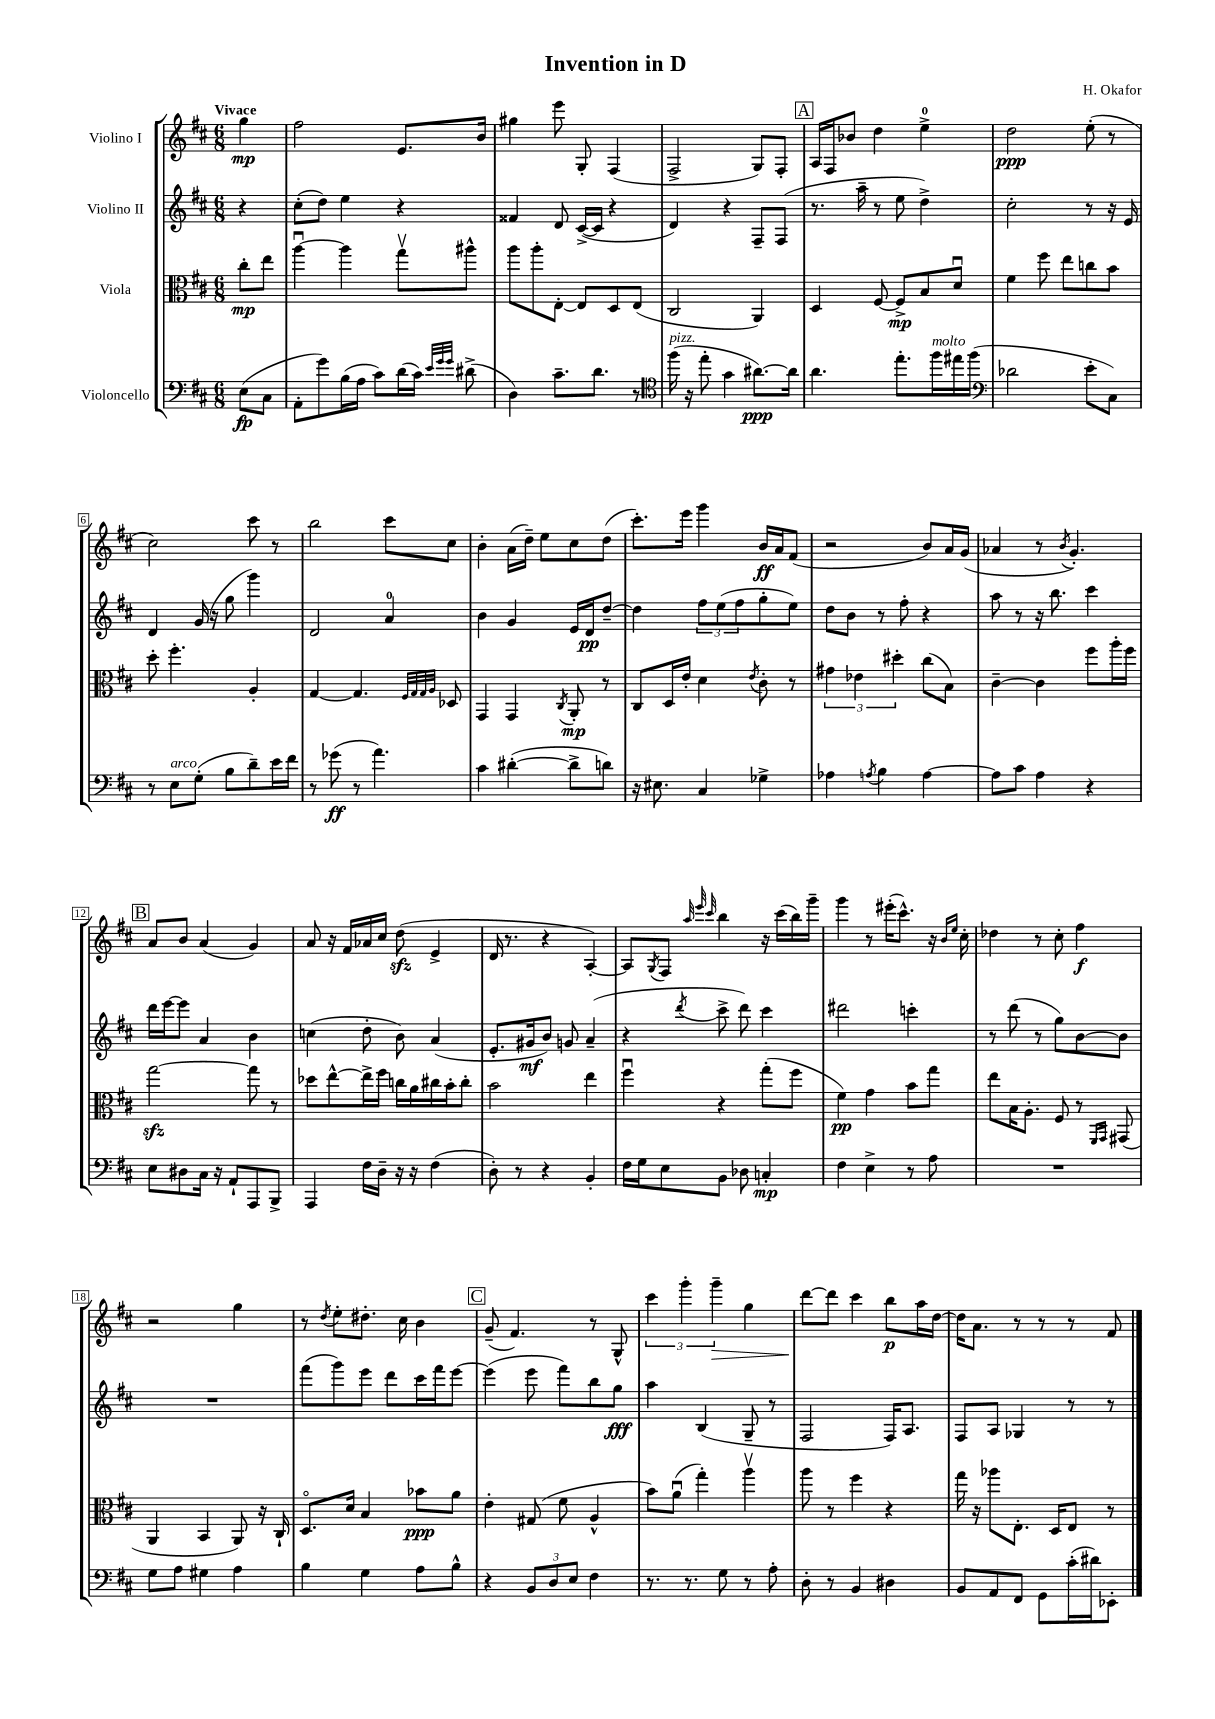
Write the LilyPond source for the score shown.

\header { title = "Invention in D" composer = "H. Okafor" }
<<
\new StaffGroup <<
\new Staff = "s0" \with { instrumentName = "Violino I" } {
    \clef treble \key d \major \numericTimeSignature \time 6/8 \partial 4 \tempo "Vivace"
    g''4\mp |
    fis''2 e'8. b'16 |
    gis''4 e'''8 g8-. fis4( |
    fis2-> g8) fis8-. |
    \mark \markup { \box "A" } a16 fis16 bes'8 d''4 e''4-0-> |
    d''2\ppp e''8-.( r8 |
    cis''2) cis'''8 r8 |
    b''2 cis'''8 cis''8 |
    b'4-. a'16( d''16--) e''8 cis''8 d''8( |
    cis'''8.-.) e'''16 g'''4 b'16\ff a'16 fis'8( |
    r2 b'8) a'16 g'16( |
    aes'4 r8 \acciaccatura { b'8 } g'4.-.) |
    \mark \markup { \box "B" } a'8 b'8 a'4( g'4) |
    a'8 r16 fis'16 aes'16 cis''16 d''8\sfz( e'4-> |
    d'16 r8. r4 a4~-.) |
    a8 \acciaccatura { g8 } fis8 \grace { a''32 e'''32 cis'''32 } b''4 r16 cis'''16( b''16) g'''16-- |
    g'''4 r8 eis'''16-.( cis'''8.-^) r16 \grace { b'16 e''16 } cis''16-. |
    des''4 r8 cis''8-. fis''4\f |
    r2 g''4 |
    r8 \acciaccatura { d''8 } e''8-. dis''8.-. cis''16 b'4 |
    \mark \markup { \box "C" } g'8--( fis'4.) r8 g8-^ |
    \tuplet 3/2 { cis'''4 g'''4-. g'''4--\> } g''4 |
    d'''8~\! d'''8 cis'''4 b''8\p a''16 d''16~ |
    d''16 a'8. r8 r8 r8 fis'8 \bar "|." |
}
\new Staff = "s1" \with { instrumentName = "Violino II" } {
    \clef treble \key d \major \numericTimeSignature \time 6/8 \partial 4
    r4 |
    cis''8-.( d''8) e''4 r4 |
    fisis'4 d'8 cis'16~->( cis'16 r4 |
    d'4) r4 fis8-- fis8( |
    \mark \markup { \box "A" } r8. a''16-- r8 e''8 d''4->) |
    cis''2-. r8 r16 e'16 |
    d'4 g'16( r16 g''8 g'''4) |
    d'2 a'4-0 |
    b'4 g'4 e'16 d'16\pp d''8~-- |
    d''4 \tuplet 3/2 { fis''8 e''8( fis''8 } g''8-. e''8) |
    d''8 b'8 r8 fis''8-. r4 |
    a''8 r8 r16 b''8. cis'''4 |
    \mark \markup { \box "B" } d'''16 e'''16~ e'''8 a'4 b'4 |
    c''4( d''8-. b'8) a'4( |
    e'8.-. gis'16\mf b'8) g'8 a'4--( |
    r4 \acciaccatura { d'''8 } cis'''8-> d'''8) cis'''4 |
    dis'''2 c'''4-. |
    r8 d'''8( r8 g''8) b'8~ b'8 |
    R2. |
    fis'''8( g'''8) e'''8 d'''8 cis'''16 fis'''16 e'''8~ |
    \mark \markup { \box "C" } e'''4( e'''8 fis'''8) b''8 g''8\fff |
    a''4 b4( g8-- r8 |
    fis2 fis16) a8. |
    fis8 a8 ges4 r8 r8 \bar "|." |
}
\new Staff = "s2" \with { instrumentName = "Viola" } {
    \clef alto \key d \major \numericTimeSignature \time 6/8 \partial 4
    cis''8-.\mp e''8 |
    a''4~\downbow a''4 g''8\upbow ais''8-^ |
    a''8 a''8-. e8~-. e8 d8 e8( |
    cis2 a,4) |
    \mark \markup { \box "A" } d4 fis8~ fis8->\mp b8 d'8\downbow |
    fis'4 fis''8 e''8 c''8 b'8 |
    d''8-. fis''4.-. a4-. |
    g4~ g4. \grace { fis32 g32 g32 a32 } des8 |
    g,4 g,4 \acciaccatura { cis8 } a,8-.\mp r8 |
    cis8 d16 e'16-. d'4 \acciaccatura { e'8 } cis'8-. r8 |
    \tuplet 3/2 { gis'4 ees'4 dis''4-. } cis''8( b8) |
    cis'4~-- cis'4 fis''8 a''16-. fis''16 |
    \mark \markup { \box "B" } g''2~\sfz g''8 r8 |
    des''8 e''8~-^ e''16-> fis''16 c''16 a'16 cis''16 b'16-. cis''8-. |
    b'2 e''4 |
    fis''4\downbow r4 g''8-.( fis''8 |
    fis'4\pp) g'4 b'8 g''8 |
    e''8 b16 a8.-. fis8 r8 \grace { fis,16 g,16 } gis,8( |
    a,4 b,4 a,8) r16 cis16-! |
    d8.\flageolet d'16 b4 bes'8\ppp a'8 |
    \mark \markup { \box "C" } e'4-. gis8( fis'8 a4-^ |
    b'8) a'8\downbow( g''4-.) a''4\upbow |
    a''8 r8 fis''4 r4 |
    g''16 r16 aes''8 e8.-. d16 e8 r8 \bar "|." |
}
\new Staff = "s3" \with { instrumentName = "Violoncello" } {
    \clef bass \key d \major \numericTimeSignature \time 6/8 \partial 4
    e8\fp( cis8 |
    a,8-. g'8) b16( a16 cis'8) d'16( cis'16) \grace { e'32 g'32 g'32 } dis'8->( |
    d4) cis'8.-- d'8. r8 |
    \clef tenor fis''16^\markup { \italic "pizz." }( r16 e''8-. g'4 ais'8.~\ppp) ais'16 |
    \mark \markup { \box "A" } a'4. e''8.-. fis''16^\markup { \italic "molto" } eis''16 fis''16( |
    \clef bass des'2 e'8-. cis8) |
    r8 e8^\markup { \italic "arco" } g8-.( b8 d'8--) e'16 fis'16 |
    r8 ges'8\ff( r8 a'4.) |
    cis'4 dis'4~-.( dis'8-> d'8) |
    r16 eis8. cis4 ges4-> |
    aes4 \acciaccatura { a8 } b4 a4~ |
    a8 cis'8 a4 r4 |
    \mark \markup { \box "B" } e8 dis8 cis16 r16 a,8-! a,,8 b,,8-> |
    a,,4 fis16 d16-- r16 r16 fis4( |
    d8-.) r8 r4 b,4-. |
    fis16 g16 e8 b,8 des8 c4-.\mp |
    fis4 e4-> r8 a8 |
    R2. |
    g8 a8 gis4 a4 |
    b4 g4 a8 b8-^ |
    \mark \markup { \box "C" } r4 \tuplet 3/2 { b,8 d8 e8 } fis4 |
    r8. r8. g8 r8 a8-. |
    d8-. r8 b,4 dis4 |
    b,8 a,8 fis,8 g,8 cis'16-.( dis'16) ees,8-. \bar "|." |
}
>>
>>
\layout { \context { \Score \override BarNumber.stencil = #(make-stencil-boxer 0.1 0.3 ly:text-interface::print) } }
